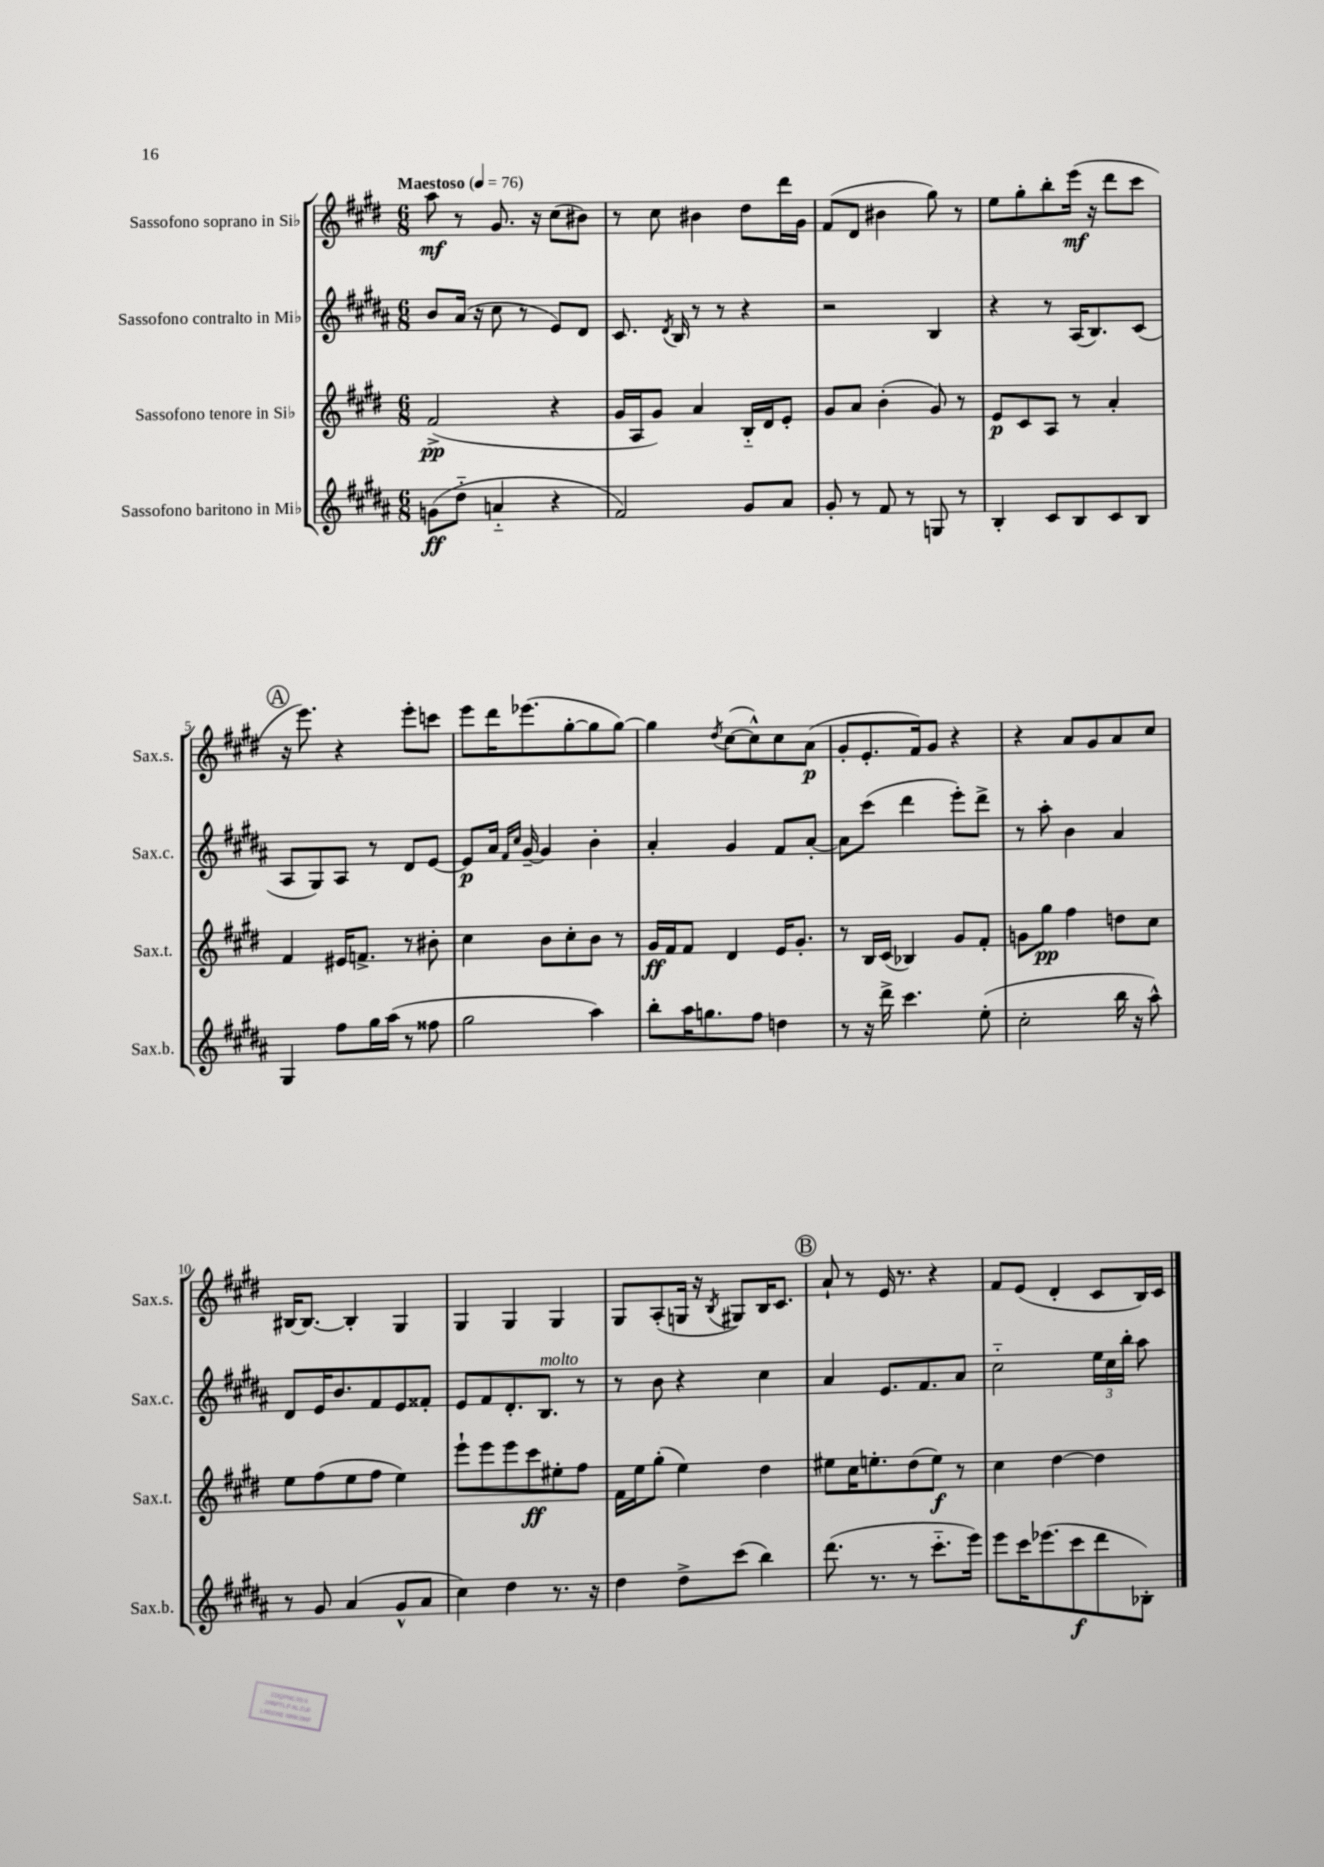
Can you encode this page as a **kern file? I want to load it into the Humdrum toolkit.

**kern	**kern	**kern	**kern
*staff4	*staff3	*staff2	*staff1
*clefG2	*clefG2	*clefG2	*clefG2
*k[f#c#g#d#a#]	*k[f#c#g#d#]	*k[f#c#g#d#a#]	*k[f#c#g#d#]
*M6/8	*M6/8	*M6/8	*M6/8
*MM76	*MM76	*MM76	*MM76
(8g	(2f#^	8b	8aa
8dd#'~	.	(16a#	8r
.	.	16r	.
4a'~	.	8cc#	8.g#
.	.	8r	.
.	.	.	16r
4r	4r	8e)	(8cc#
.	.	8d#	8b#)
=	=	=	=
2f#)	16g#	8.c#	8r
.	16A	.	.
.	8g#)	.	8cc#
.	.	8qd#	.
.	.	16B	.
.	4a	8r	4b#
.	.	8r	.
8g#	16B'~	4r	8dd#
.	16d#	.	.
8a#	8e'	.	16ddd#
.	.	.	16g#
=	=	=	=
8g#'	8g#	2r	(8f#
8r	8a	.	8d#
8f#	(4b'	.	4b#
8r	.	.	.
8G	8g#)	4B	8gg#)
8r	8r	.	8r
=	=	=	=
4B'	8e	4r	8ee
.	8c#	.	8gg#'
8c#	8A	8r	8bb'
8B	8r	(16A#	(16eee
.	.	8.B)	16r
8c#	4a'	.	8ddd#
8B	.	(8c#	8ccc#
=	=	=	=
4G#	4f#	8A#	16r
.	.	.	8.eee)
.	.	8G#)	.
8ff#	16e#	8A#	4r
.	8.f^	.	.
16gg#	.	8r	.
(16aa#	.	.	.
8r	8r	8d#	8eee'
8ff##	8b#'	[8e	8ccc
=	=	=	=
2gg#	4cc#	8e]	8eee
.	.	16a#	16ddd#
.	.	16qqf#	.
.	.	16qqcc#	.
.	.	[16g#~	(8.eee-
.	8b	4g#]	.
.	8cc#'	.	[8gg#'
4aa#)	8b	4b'	8gg#]
.	8r	.	[8gg#)
=	=	=	=
8bb'	16g#	4a#'	4gg#]
.	16f#	.	.
16aa#	8f#	.	.
8.gg	.	.	.
.	.	.	8qdd#
.	4d#	4g#	([8cc#
8ff#	.	.	8cc#^^])
4dd	16e	8f#	8cc#
.	8.g#'	.	.
.	.	[8a#'	(8a
=	=	=	=
8r	8r	8a#]	8g#'
16r	16B	(8ccc#	8.e'
16ddd#^	(16c#	.	.
4.ccc#	4B-)	4ddd#	.
.	.	.	16f#)
.	.	.	8g#
.	8g#	8eee')	4r
(8ee'	8f#'	8ddd#^	.
=	=	=	=
2cc#'	8g	8r	4r
.	8gg#	8aa#'	.
.	4ff#	4b	8a
.	.	.	8g#
16bb	8dd	4a#	8a
16r	.	.	.
8aa#^^)	8cc#	.	8cc#
=	=	=	=
8r	8ee	8d#	[16B#
.	.	.	8.B#_
8g#	(8ff#	16e	.
.	.	8.b	.
(4a#	8ee	.	4B#']
.	8ff#	8f#	.
8g#^^	4ee)	8e	4G#
8a#	.	8f##'	.
=	=	=	=
4cc#)	8eee`	8e	4G#
.	8eee	8f#	.
4dd#	8eee	8.d#'	4G#
.	8ccc#	.	.
.	.	8.B	.
8.r	8ee#'	.	4G#
.	8ff#	8r	.
16r	.	.	.
=	=	=	=
4dd#	16f#	8r	8G#
.	16ee	.	.
.	(8gg#'	8b	(8A'
8dd#^	4ee)	4r	16G
.	.	.	16r
.	.	.	8qB
(8ccc#	.	.	8G#)
4bb)	4dd#	4cc#	16B
.	.	.	8.c#
=	=	=	=
(8.ddd#	8ee#	4a#	8a`
.	16cc#	.	8r
8.r	8.ee'	.	.
.	.	8.e	16e
.	.	.	8.r
8r	(8dd#	.	.
.	.	8.f#	.
8.ccc#'~	8ee)	.	4r
.	8r	8a#	.
16eee)	.	.	.
=	=	=	=
8eee	4cc#	2cc#'~	8f#
16ccc#	.	.	(8e
(8.eee-	.	.	.
.	[4dd#	.	4d#'
8ccc#	.	.	.
8ddd#	4dd#]	24ee	8c#
.	.	24cc#	.
.	.	24bb'	.
8B-')	.	8aa#	16B)
.	.	.	16c#
==	==	==	==
*-	*-	*-	*-
